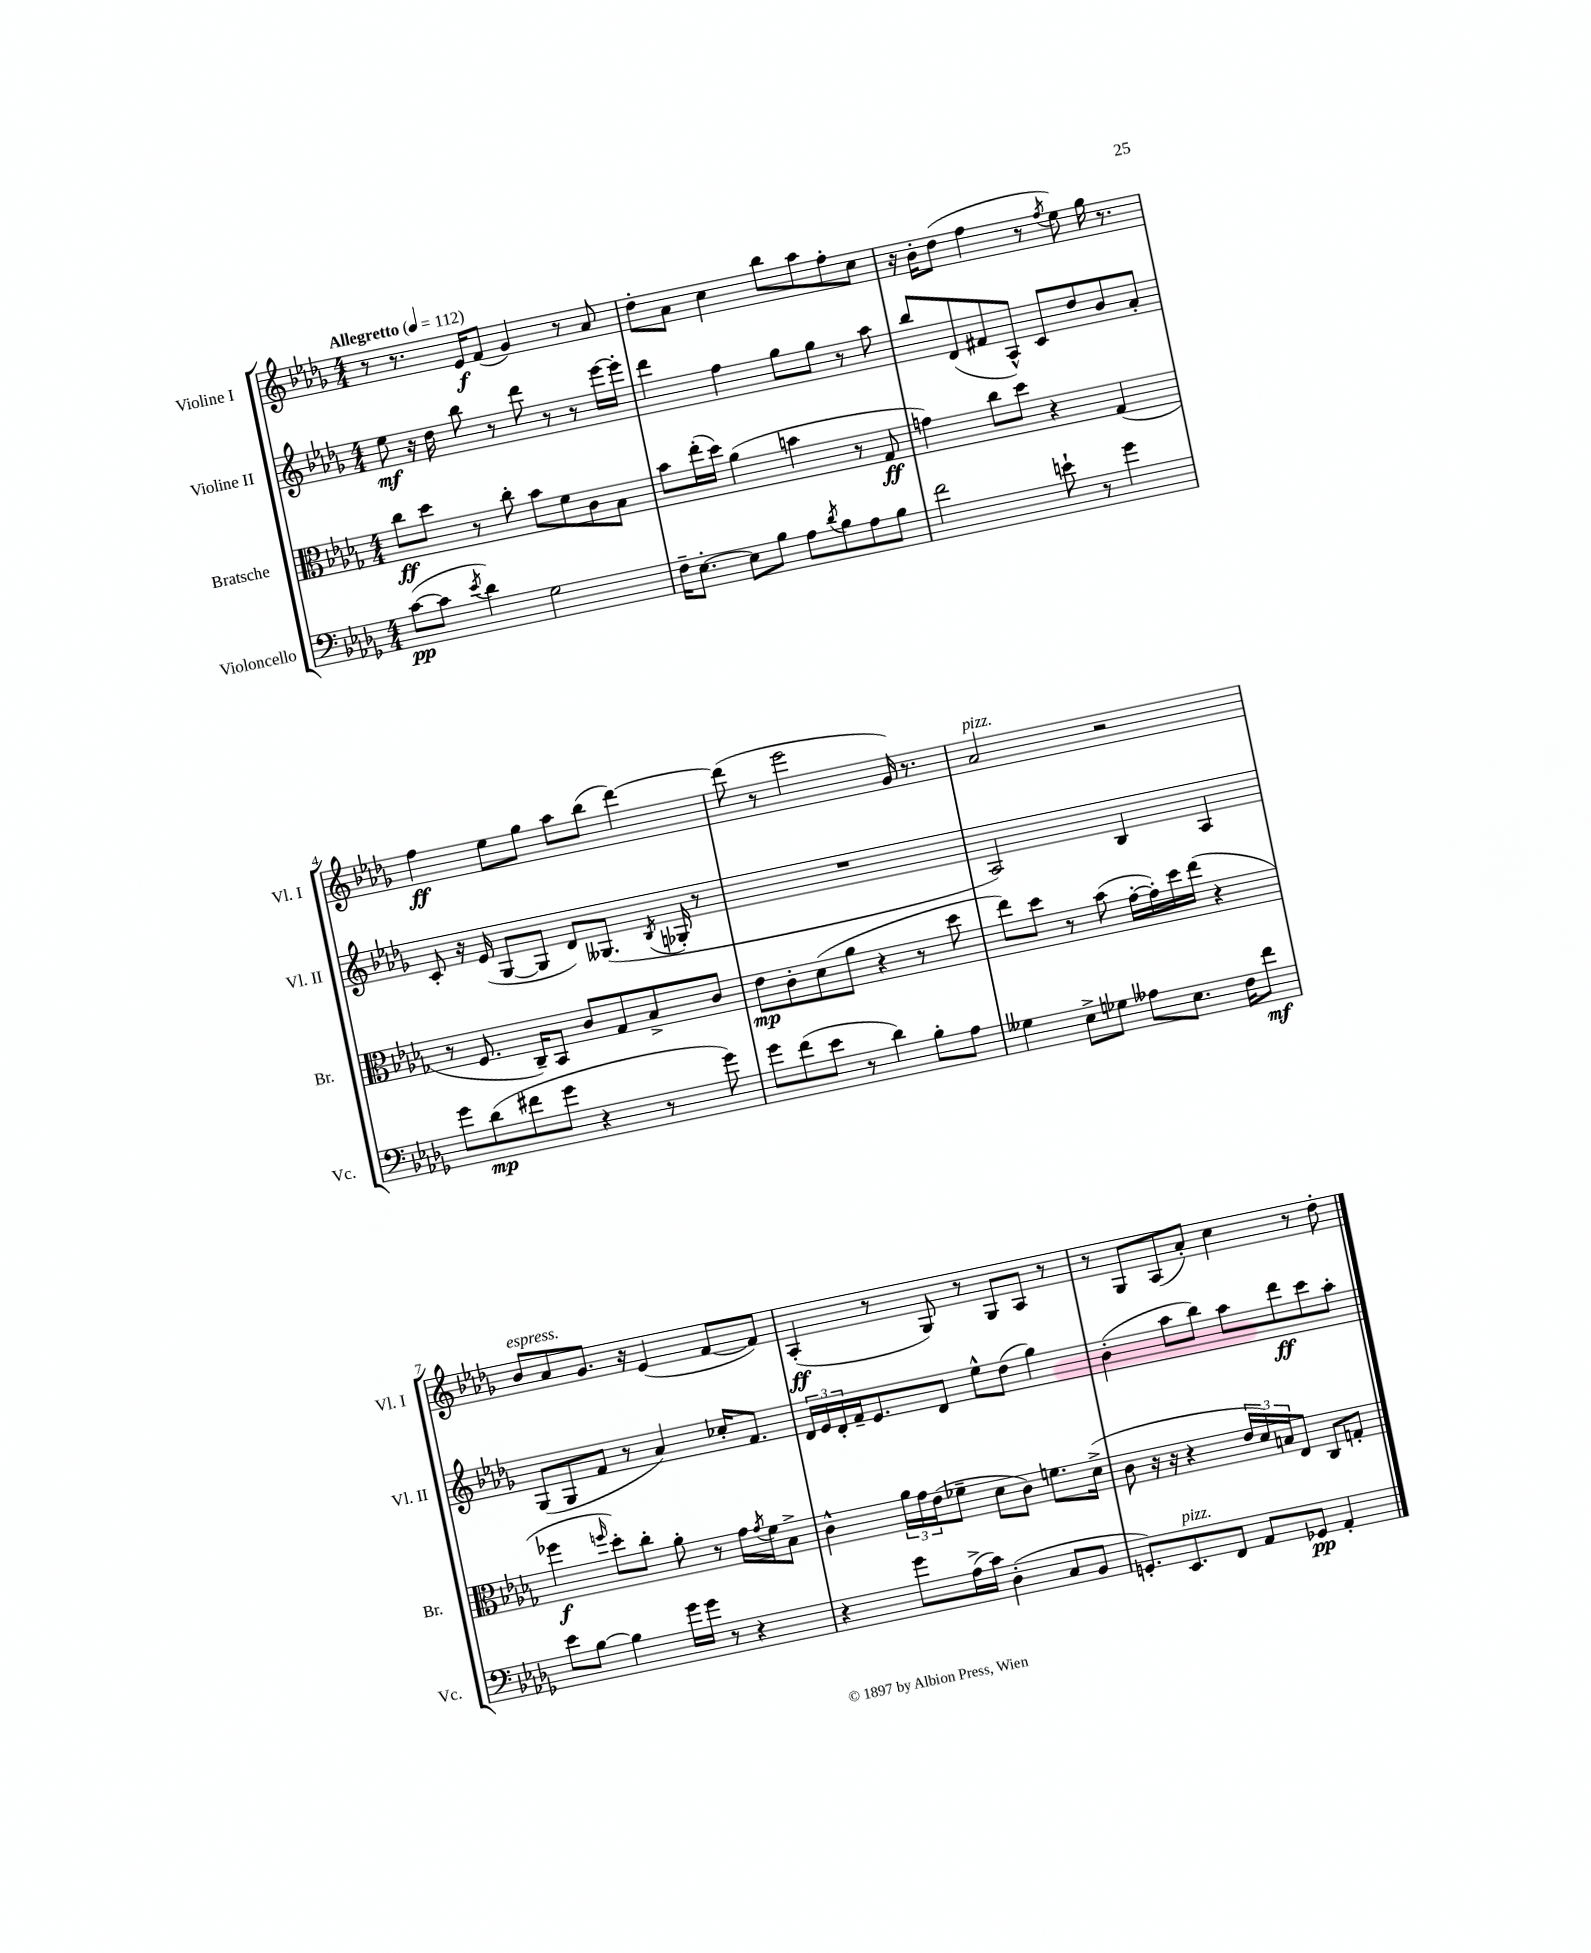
<<
\new StaffGroup <<
\new Staff = "s0" \with { instrumentName = "Violine I" shortInstrumentName = "Vl. I" } {
    \clef treble \key des \major \numericTimeSignature \time 4/4 \tempo "Allegretto" 4 = 112
    r8 r8. ees'16\f f'8( ges'4) r8 aes'8 |
    des''8-. aes'8 c''4 bes''8 aes''8 f''8-. c''8 |
    r16 bes'16-. des''8( f''4 r8 \acciaccatura { f''8 } ees''8) ges''16 r8. |
    f''4\ff ees''8 ges''8 aes''8 bes''8( des'''4~) |
    des'''8( r8 ees'''2 ges'16) r8. |
    aes'2^\markup { \italic "pizz." } r2 |
    bes'8^\markup { \italic "espress." } aes'8 ges'8. r16 ees'4( f'8~ f'8) |
    aes4-.\ff( r8 ges8) r8 ges8 aes8 r8 |
    r8 ges8 aes8( aes'8-.) c''4 r8 des''8-. \bar "|." |
}
\new Staff = "s1" \with { instrumentName = "Violine II" shortInstrumentName = "Vl. II" } {
    \clef treble \key des \major \numericTimeSignature \time 4/4
    ees''8\mf r16 des''16 bes''8 r8 des'''8 r8 r8 ees'''16~ ees'''16-. |
    des'''4 f''4 ges''8 ges''8 r8 aes''8 |
    bes''8 des'8( fis'8 aes8-^) c'8 des''8 bes'8 aes'8-. |
    c'8-. r16 ees'16( ges8~ ges8 des'8) geses8.( \acciaccatura { bes8 } ges16-. r8 |
    R1 |
    aes2) bes4 aes4 |
    ges8( ges8 f'8 r8 aes'4) ces''16-. f'8. |
    \tuplet 3/2 { des'16 ees'16 des'16-. } f'16-- ees'8. des'8 ees''8-^ des''8( ges''4) |
    bes'4-.( aes''8 bes''8) aes''8 des'''8\ff c'''8 aes''8-. \bar "|." |
}
\new Staff = "s2" \with { instrumentName = "Bratsche" shortInstrumentName = "Br." } {
    \clef alto \key des \major \numericTimeSignature \time 4/4
    c''8\ff des''8 r8 c''8-. bes'8 f'8 c'8 bes8 |
    bes'8 ees''16-.( des''16) aes'4( b'4 r8 ges8\ff |
    g'4) c''8 des''8 r4 ges4( |
    r8 f8. c16--) bes,8 c'8 ges8 bes8-> c'8 |
    ees'8\mp c'8-. des'8( aes'8 r4 r8 des''8 |
    ees''8) des''8 r8 bes'8( ges'16~-. ges'16-.) des''16 ees''16( r4 |
    fes''4\f \grace { f''16 } des''8-.) c''8-. aes'8-. r8 ges'16 \acciaccatura { ges'8 } f'16 bes8-> |
    c'4-^ \tuplet 3/2 { aes'16 ges'16 ees'16( } fes'8-- des'8 c'8) f'8. des'16->( |
    c'8 r16 r16 r4 \tuplet 3/2 { ees'16 des'16) b16 } ees8 c8 g8-. \bar "|." |
}
\new Staff = "s3" \with { instrumentName = "Violoncello" shortInstrumentName = "Vc." } {
    \clef bass \key des \major \numericTimeSignature \time 4/4
    c'8~\pp( c'8 \acciaccatura { ees'8 } des'4) ges2 |
    f16-- ees8.~-. ees8 bes8 aes8 \acciaccatura { des'8 } bes8 aes8 bes8 |
    f'2 e'8-! r8 ges'4 |
    ges'8 des'8\mp( fis'8 ges'8 r4 r8 ges'8) |
    ges'8 f'8( ees'8 r8 des'4) bes8-. aes8 |
    geses4 ees8-> ges8 aeses8 ees8. f16 f'8\mf |
    ees'8 bes8~ bes4 ges'16 ges'16 r8 r4 |
    r4 ges'8 aes16->( c'16) des4-.( c8 bes,8 |
    g,8.-.) ees,8.^\markup { \italic "pizz." } f,8 aes,8 ges,8\pp aes,4-. \bar "|." |
}
>>
>>
